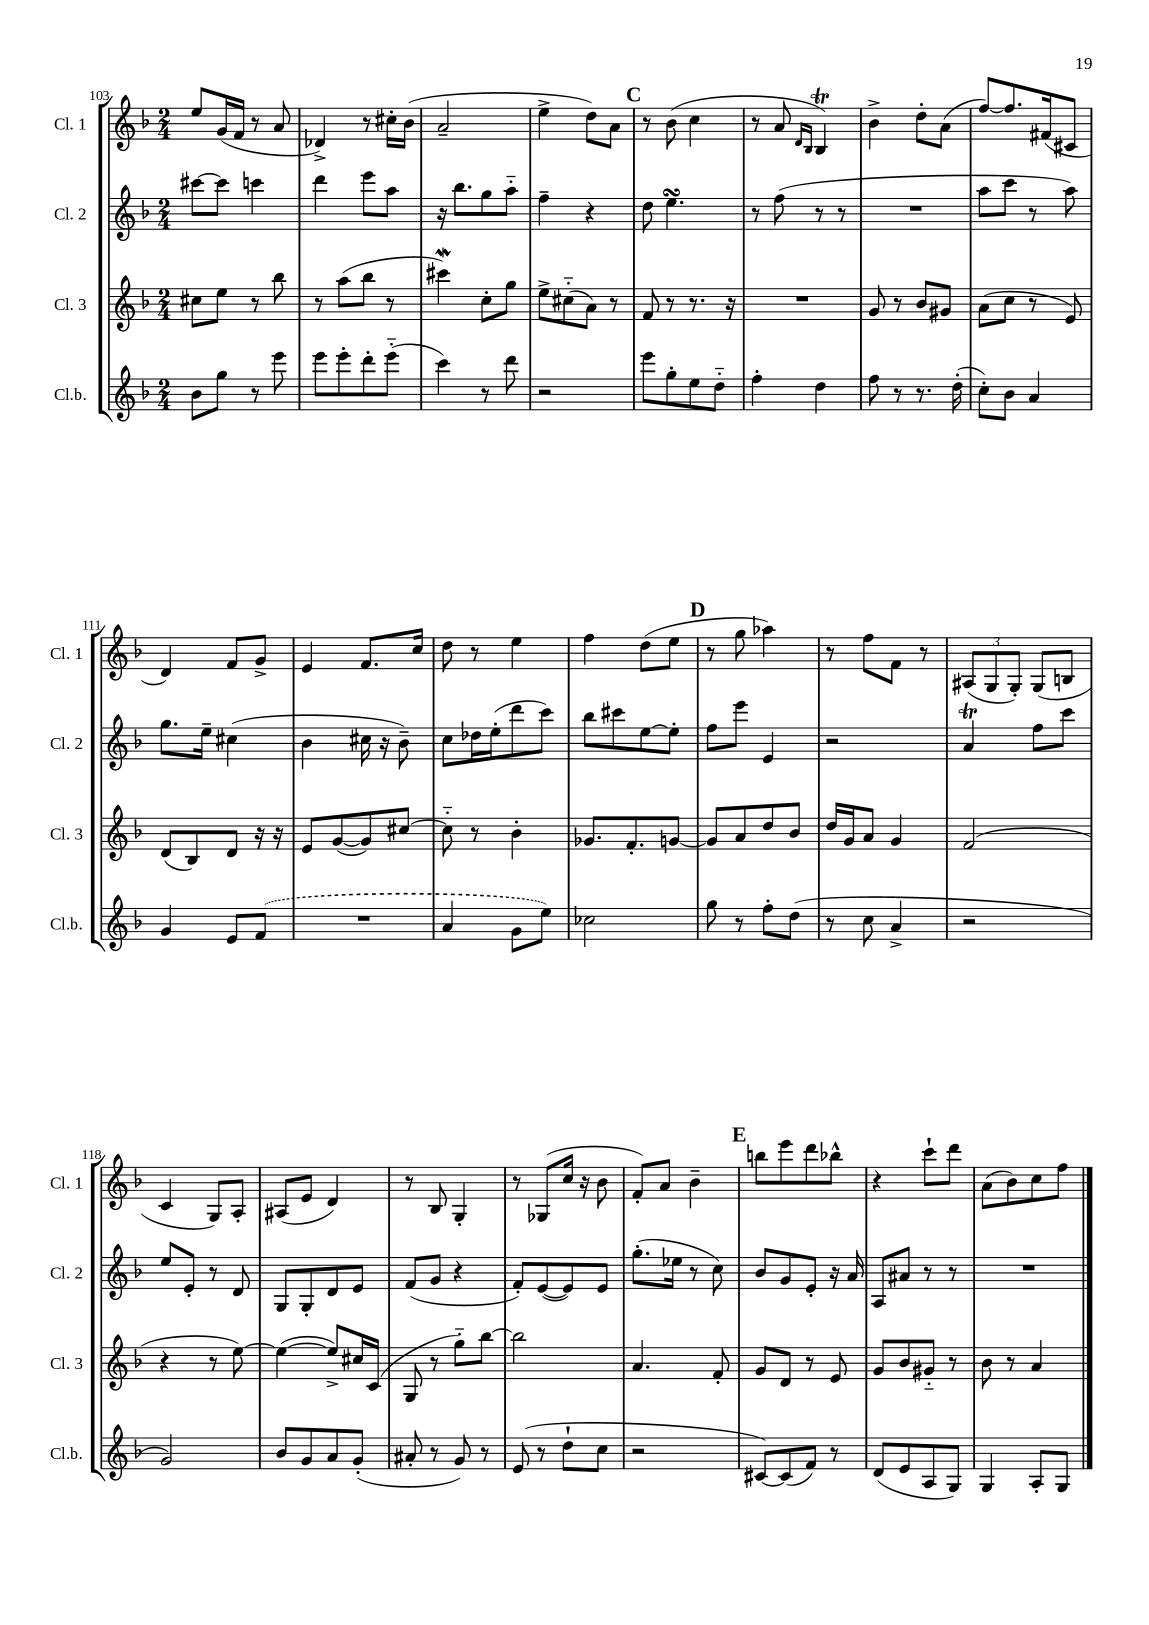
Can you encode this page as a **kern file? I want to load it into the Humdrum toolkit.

**kern	**kern	**kern	**kern
*part4	*part3	*part2	*part1
*staff4	*staff3	*staff2	*staff1
*I"Cl.b.	*I"Cl. 3	*I"Cl. 2	*I"Cl. 1
*I'Cl.b.	*I'Cl. 3	*I'Cl. 2	*I'Cl. 1
*clefG2	*clefG2	*clefG2	*clefG2
*k[b-]	*k[b-]	*k[b-]	*k[b-]
*M2/4	*M2/4	*M2/4	*M2/4
=103	=103	=103	=103
8b-\L	8cc#X\L	[8ccc#X\L	8ee/L
8gg\J	8ee\J	8ccc#\J]	(16g/L
.	.	.	16f/JJ
8r	8r	4cccn\	8r
8eee\	8bb-\	.	8a/
=104	=104	=104	=104
8eee\L	8r	4ddd\	4d-X^/)
8eee'\	(8aa\L	.	.
8ddd'\	8bb-\J	8eee\L	8r
(8eee\J	8r	8aa\J	16cc#X'\LL
.	.	.	(16b-\JJ
=105	=105	=105	=105
4ccc\)	4ccc#XW\)	16r	2a~/
.	.	8.bb-\L	.
8r	8cc'\L	8gg\	.
8ddd\	8gg\J	8aa\J	.
=106	=106	=106	=106
2r	8ee^\L	4ff~\	4ee^\
.	(8cc#X\	.	.
.	8a\J)	4r	8dd\L)
.	8r	.	8a\J
!!LO:REH:place=s1:t=C
=107	=107	=107	=107
8eee\L	8f/	8dd\	8r
8gg'\	8r	4.eesSsS\	(8b-\
8ee\	8.r	.	4cc\
8dd\J	.	.	.
.	16r	.	.
=108	=108	=108	=108
4ff'\	2r	8r	8r
.	.	(8ff\	8a/
.	.	.	16qqd/LL
.	.	.	16qqB-/JJ
4dd\	.	8r	4B-T/)
.	.	8r	.
=109	=109	=109	=109
8ff\	8g/	2r	4b-^\
8r	8r	.	.
8.r	8b-/L	.	8dd'\L
.	8g#X/J	.	(8a\J
(16dd'\	.	.	.
=110	=110	=110	=110
8cc'\L)	(8a\L	8aa\L	[8ff/L)
8b-\J	8cc\J	8ccc\J	8.ff/]
4a/	8r	8r	.
.	.	.	(16f#X/k
.	8e/)	8aa\)	8c#X/J
!!LO:LB:g=z
=111	=111	=111	=111
4g/	(8d/L	8.gg\L	4d/)
.	8B-/)	.	.
.	.	16ee~\Jk	.
8e/L	8d/J	(4cc#X\	8f/L
(8f/J	16r	.	8g^/J
.	16r	.	.
=112	=112	=112	=112
2r	8e/L	4b-\	4e/
.	([8g/	.	.
.	8g/])	16cc#X\	8.f/L
.	.	16r	.
.	[8cc#X/J	8b-~\)	.
.	.	.	16cc/Jk
=113	=113	=113	=113
4a/	8cc#\]	8cc\L	8dd\
.	8r	16dd-X\L	8r
.	.	(16ee'\J	.
8g\L	4b-'\	8ddd\	4ee\
8ee\J)	.	8ccc\J)	.
=114	=114	=114	=114
2cc-X\	8.g-X/L	8bb-\L	4ff\
.	.	8ccc#X\	.
.	8.f'/	.	.
.	.	[8ee\	(8dd\L
.	[8gn/J	8ee'\J]	8ee\J
!!LO:REH:place=s1:t=D
=115	=115	=115	=115
8gg\	8g/L]	8ff\L	8r
8r	8a/	8eee\J	8gg\
8ff'\L	8dd/	4e/	4aa-X\)
(8dd\J	8b-/J	.	.
=116	=116	=116	=116
8r	16dd/LL	2r	8r
.	16g/J	.	.
8cc\	8a/J	.	8ff\L
4a^/	4g/	.	8f\J
.	.	.	8r
=117	=117	=117	=117
2r	(2f/	4at/	(12A#X/L
.	.	.	12G/
.	.	.	12G'/J)
.	.	8ff\L	(8G/L
.	.	8ccc\J	8Bn/J
!!LO:LB:g=z
=118	=118	=118	=118
2g/)	4r	8ee/L	4c/
.	.	8e'/J	.
.	8r	8r	8G/L)
.	[8ee\)	8d/	8A'/J
=119	=119	=119	=119
8b-/L	(4ee\_	8G/L	(8A#X/L
8g/	.	8G'/	8e/J
8a/	8ee^/L])	8d/	4d/)
(8g'/J	16cc#X/L	8e/J	.
.	(16c/JJ	.	.
=120	=120	=120	=120
8a#X'/	8G/	(8f/L	8r
8r	8r	8g/J	8B-/
8g/)	8gg\L)	4r	4G'/
8r	[8bb-\J	.	.
=121	=121	=121	=121
(8e/	2bb-\]	8f'/L)	8r
8r	.	([8e/	(8G-X/L
8dd`\L	.	8e/])	16cc/Jk
.	.	.	16r
8cc\J	.	8e/J	8b-\
=122	=122	=122	=122
2r	4.a/	(8.gg'\L	8f'/L)
.	.	.	8a/J
.	.	16ee-X\Jk	.
.	.	8r	4b-~\
.	8f'/	8cc\)	.
!!LO:REH:place=s1:t=E
=123	=123	=123	=123
[8c#X/L)	8g/L	8b-/L	8bbn\L
(8c#/]	8d/J	8g/	8eee\
8f/J)	8r	8e'/J	8ddd\
8r	8e/	16r	8bb-X^^\J
.	.	16a/	.
=124	=124	=124	=124
(8d/L	8g/L	8A/L	4r
8e/	8b-/	8a#X/J	.
8A/	8g#X/J	8r	8ccc`\L
8G/J)	8r	8r	8ddd\J
=125	=125	=125	=125
4G/	8b-\	2r	(8a\L
.	8r	.	8b-\)
8A'/L	4a/	.	8cc\
8G/J	.	.	8ff\J
==	==	==	==
*-	*-	*-	*-
